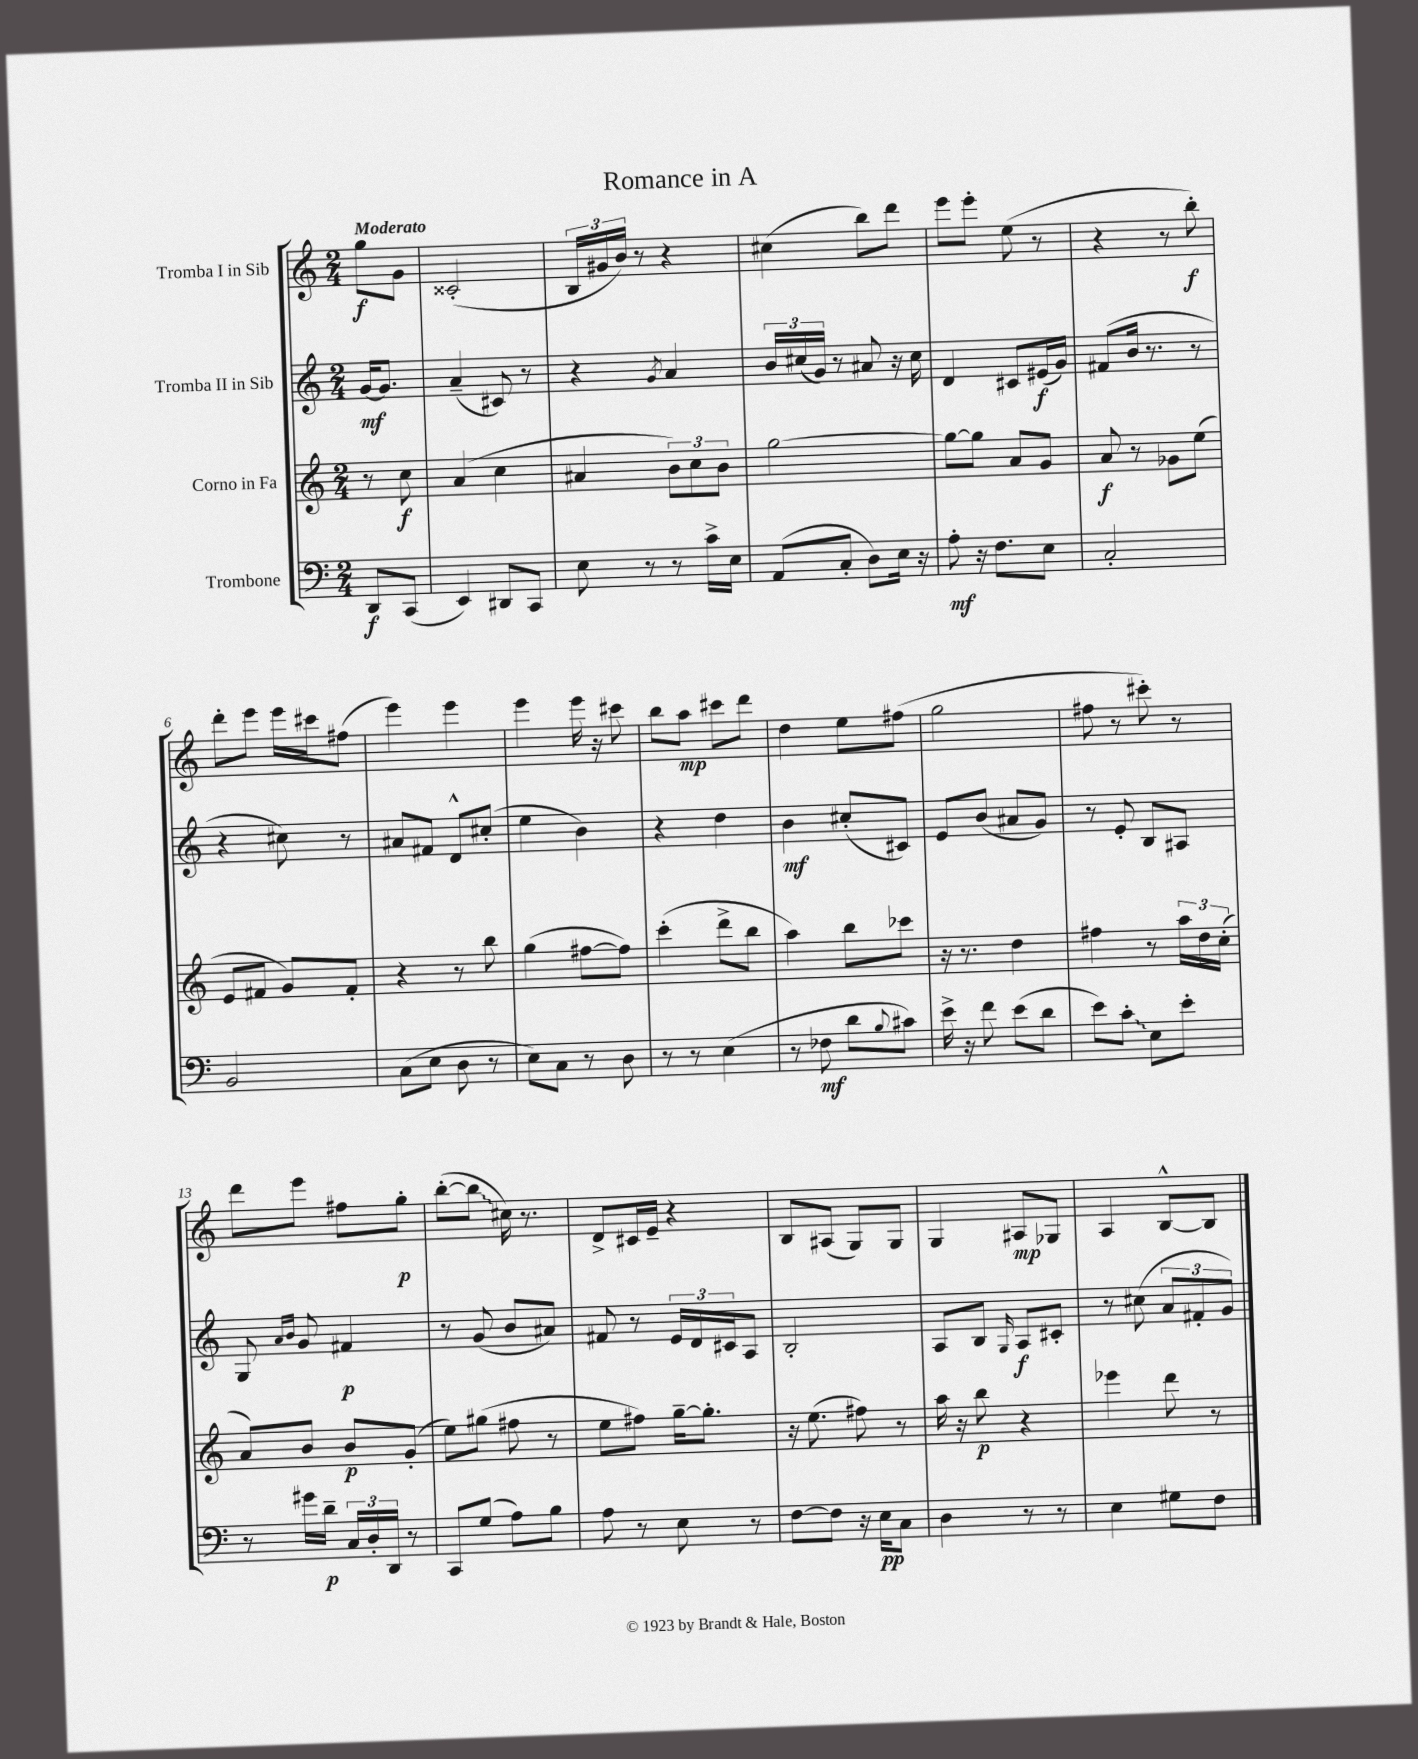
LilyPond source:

\header { title = "Romance in A" }
<<
\new StaffGroup <<
\new Staff = "s0" \with { instrumentName = "Tromba I in Sib" } {
    \clef treble \key c \major \numericTimeSignature \time 2/4 \partial 4 \tempo "Moderato"
    g''8\f g'8 |
    cisis'2-.( |
    \tuplet 3/2 { b16 gis'16 b'16) } r8 r4 |
    cis''4( b''8) d'''8 |
    e'''8 e'''8-. e''8( r8 |
    r4 r8 b''8-.\f) |
    d'''8-. e'''8 e'''16 cis'''16 fis''8( |
    e'''4) e'''4 |
    e'''4 e'''16 r16 cis'''8 |
    b''8 a''8\mp cis'''8 d'''8 |
    d''4 e''8 fis''8( |
    g''2 |
    fis''8 r8 cis'''8-.) r8 |
    d'''8 e'''8 fis''8 g''8-.\p |
    b''8~-.( \once \override Glissando.style = #'zigzag b''8\glissando cis''16) r8. |
    d'8-> cis'16 e'16-- r4 |
    b8 ais8( g8) g8 |
    g4 ais8\mp ges8 |
    a4 b8~-^ b8 \bar "|." |
}
\new Staff = "s1" \with { instrumentName = "Tromba II in Sib" } {
    \clef treble \key c \major \numericTimeSignature \time 2/4 \partial 4
    g'16~\mf g'8. |
    a'4--( cis'8) r8 |
    r4 \acciaccatura { g'8 } a'4 |
    \tuplet 3/2 { b'16 cis''16( g'16) } r8 ais'8 r16 cis''16 |
    d'4 cis'8 eis'16\f( g'16) |
    fis'8( b'16 r8. r8 |
    r4 cis''8) r8 |
    ais'8 fis'8 d'8-^ cis''8-.( |
    e''4 b'4) |
    r4 d''4 |
    b'4\mf cis''8-.( cis'8) |
    e'8 b'8( ais'8 g'8) |
    r8 e'8-. b8 ais8 |
    g8 \grace { a'16 b'16 } g'8 fis'4\p |
    r8 g'8( b'8 ais'8) |
    fis'8 r8 \tuplet 3/2 { e'16 d'16 cis'16 } a8 |
    b2-. |
    a8 b8 \grace { g16 } a8\f cis'8-. |
    r8 cis''8( \tuplet 3/2 { a'8 fis'8-. g'8) } \bar "|." |
}
\new Staff = "s2" \with { instrumentName = "Corno in Fa" } {
    \clef treble \key c \major \numericTimeSignature \time 2/4 \partial 4
    r8 c''8\f |
    a'4( c''4 |
    ais'4 \tuplet 3/2 { b'8) c''8 b'8 } |
    g''2~ |
    g''8~ g''8 a'8 g'8 |
    a'8\f r8 ges'8 e''8( |
    e'8 fis'8 g'8) fis'8-. |
    r4 r8 b''8 |
    g''4( fis''8~ fis''8) |
    c'''4-.( d'''8-> b''8 |
    a''4) b''8 ces'''8 |
    r16 r8. d''4 |
    fis''4 r8 \tuplet 3/2 { a''16 d''16 c''16-.( } |
    a'8) b'8 b'8\p g'8-.( |
    e''8) gis''8( fis''8 r8 |
    e''8 fis''8) g''16~-- g''8.-. |
    r16 e''8.( fis''8) r8 |
    a''16 r16 b''8\p r4 |
    ees'''4 d'''8 r8 \bar "|." |
}
\new Staff = "s3" \with { instrumentName = "Trombone" } {
    \clef bass \key c \major \numericTimeSignature \time 2/4 \partial 4
    d,8\f c,8( |
    e,4) dis,8 c,8 |
    e8 r8 r8 c'16-> e16 |
    a,8( c8-. d8) e16 r16 |
    a8-.\mf r16 f8. e8 |
    c2-. |
    b,2 |
    c8( e8 d8 r8 |
    e8) c8 r8 d8 |
    r8 r8 e4( |
    r8 fes8\mf d'8 \appoggiatura { b8 } cis'8) |
    e'16-> r16 f'8 e'8( d'8 |
    e'8) \once \override Glissando.style = #'zigzag c'8-.\glissando e8 e'8-. |
    r8 gis'16 d'16--\p \tuplet 3/2 { c16 d16-. d,16 } r8 |
    c,8 g8( a8) b8 |
    a8 r8 e8 r8 |
    f8~ f8 r16 e16\pp c8 |
    d4 r8 r8 |
    e4 gis8 f8 \bar "|." |
}
>>
>>
